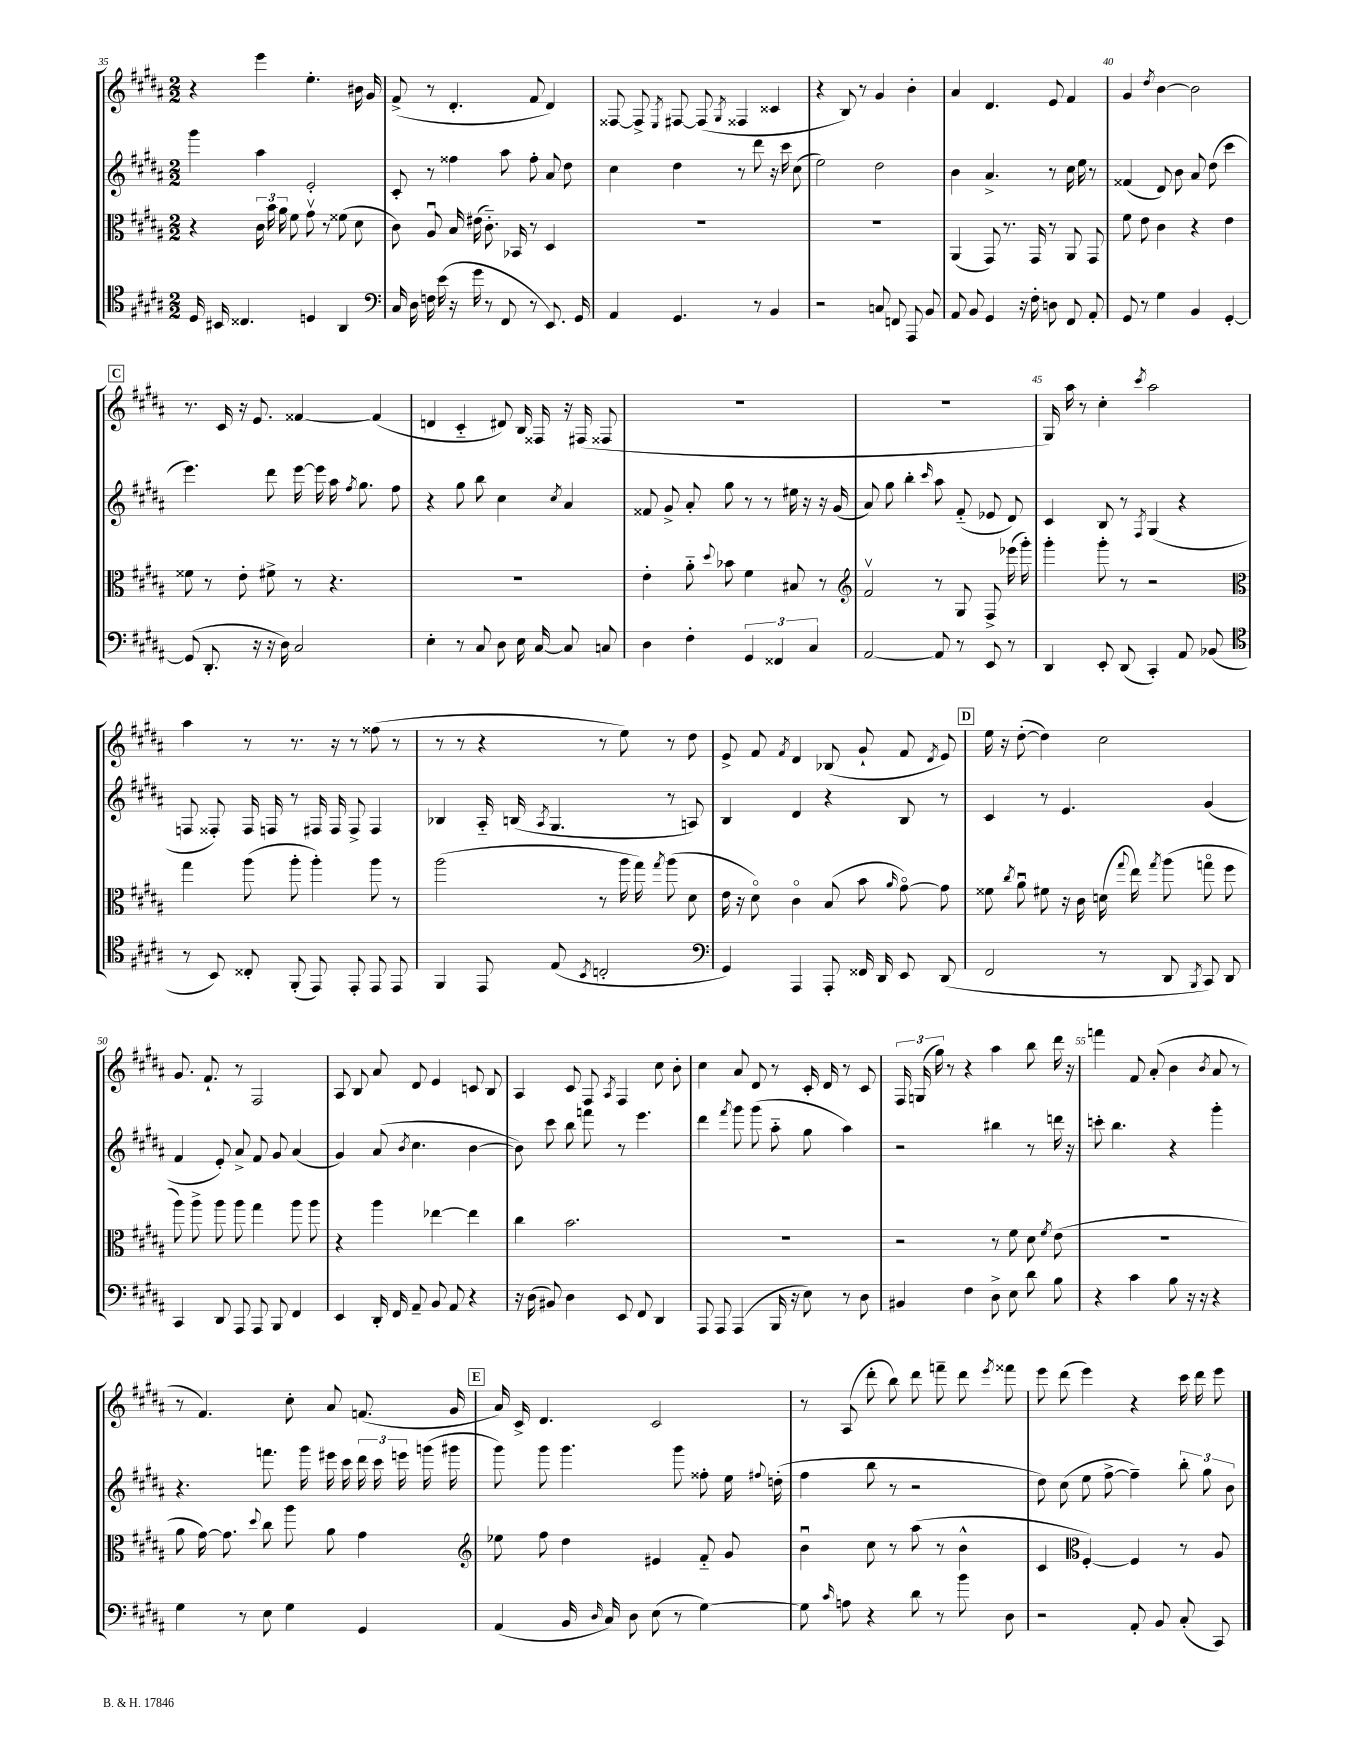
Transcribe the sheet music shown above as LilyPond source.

<<
\new StaffGroup <<
\new Staff = "s0" {
    \clef treble \key b \major \numericTimeSignature \time 2/2
    \autoBeamOff r4 e'''4 e''4.-. bis'16 gis'16 |
    fis'8->( r8 dis'4.-. fis'8 dis'4) |
    fisis8~ fisis8-> \acciaccatura { e8 } fis8~ fis8( \acciaccatura { gis8 } fisis4 cisis'4 |
    r4 b8) r8 gis'4 b'4-. |
    ais'4 dis'4. e'8 fis'4 |
    gis'4 \acciaccatura { dis''8 } b'4~ b'2 |
    \mark \markup { \box "C" } r8. cis'16 r16 e'8. fisis'4~ fisis'4( |
    d'4 cis'4-_ dis'8) b16 fisis16 r16 fis16( fisis8 |
    R1 |
    R1 |
    gis16) ais''16 r8 cis''4-. \acciaccatura { cis'''8 } ais''2 |
    ais''4 r8 r8. r16 r8 fisis''8( r8 |
    r8 r8 r4 r8 e''8) r8 dis''8 |
    e'8-> fis'8 \acciaccatura { fis'8 } dis'4 bes8( gis'8-! fis'8 \acciaccatura { dis'8 } e'8) |
    \mark \markup { \box "D" } e''16 r16 dis''8~-.( dis''4) cis''2 |
    gis'8. fis'8.-! r8 fis2 |
    ais8 b8 ais'8 dis'8 e'4 c'8 b8 |
    ais4 cis'8 fis8 \acciaccatura { ais8 } fis4 cis''8 b'8-. |
    cis''4 ais'8 dis'8 r8 cis'16-. dis'16 r8 cis'8 |
    \tuplet 3/2 { fis16 g16( gis''16) } r8 r4 ais''4 b''8 dis'''16 r16 |
    f'''4 fis'8 ais'8-.( b'4 \acciaccatura { b'8 } ais'8 r8 |
    r8 fis'4.) cis''8-. ais'8 f'8.( gis'16 |
    \mark \markup { \box "E" } ais'16) cis'16-> dis'4. cis'2 |
    r8 ais8( dis'''8-. b''8) dis'''8 f'''8-- dis'''8 \acciaccatura { e'''8 } fisis'''8 |
    e'''8 dis'''8( e'''4) r4 cis'''16 dis'''16 e'''8 \bar "|." |
}
\new Staff = "s1" {
    \clef treble \key b \major \numericTimeSignature \time 2/2
    \autoBeamOff gis'''4 ais''4 e'2-. |
    cis'8-. r8 fisis''4 ais''8 fisis''8-. ais'8 dis''8 |
    cis''4 dis''4 r8 dis'''8 r16 cis'''16 cis''8( |
    e''2) dis''2 |
    b'4 ais'4.-> r8 cis''16 e''16 r8 |
    fisis'4( dis'8) b'8 ais'8 dis''8( cis'''4 |
    \mark \markup { \box "C" } e'''4.) dis'''8 e'''16~ e'''16 ais''16 \acciaccatura { fis''8 } gis''8. fis''8 |
    r4 gis''8 b''8 cis''4 \acciaccatura { cis''8 } ais'4 |
    fisis'8 gis'8-> ais'8-. gis''8 r8 r8 eis''16 r16 r16 gis'16( |
    ais'8) gis''8 b''4-. \grace { cis'''16 } ais''8 fis'8-_( ees'8 dis'8) |
    cis'4 b8 r8 \acciaccatura { fis8 } gis4( r4 |
    f8 fisis8-.) fisis16 f16 r8 fis16 fis16 fis8-> fis4 |
    bes4 ais16-_ b16( \acciaccatura { ais8 } gis4. r8 a8) |
    b4 dis'4 r4 b8 r8 |
    \mark \markup { \box "D" } cis'4 r8 e'4. gis'4( |
    fis'4 e'8-.) ais'8-> fis'8 gis'8 ais'4( |
    gis'4) ais'8( \acciaccatura { b'8 } cis''4. b'4~ |
    b'8) cis'''8 b''8 f'''8 r8 e'''4. |
    dis'''4 \acciaccatura { fis'''8 } gis'''8 gis'''8( ais''8-_ gis''8 ais''4) |
    r2 bis''4 r8 d'''16 r16 |
    c'''8-. b''4. r4 gis'''4-. |
    r4. f'''8. gis'''16 eis'''16 cis'''16 \tuplet 3/2 { dis'''16 cis'''16 e'''16 } g'''16( gis'''16 |
    \mark \markup { \box "E" } gis'''8) gis'''8 gis'''4. gis'''8 fisis''8-. e''16 \appoggiatura { fis''8 } d''16-.( |
    fis''4 b''8 r8 r2 |
    dis''8) cis''8( e''8 fis''8~-> fis''4--) \tuplet 3/2 { b''8-. gis''8 b'8 } \bar "|." |
}
\new Staff = "s2" {
    \clef alto \key b \major \numericTimeSignature \time 2/2
    \autoBeamOff r4 \tuplet 3/2 { cis'16 b'16 ais'16 } fis'8 gis'8\upbow r8 fisis'8( dis'8 |
    cis'8) ais8\downbow b16 eis'16( cis'8.-_) bes,16 r8 dis4 |
    R1 |
    R1 |
    ais,4( gis,8) r8. gis,16 r8 ais,8 gis,8 |
    fis'8 e'8 cis'4 r4 e'4 |
    \mark \markup { \box "C" } fisis'8 r8 e'8-. fis'8-> r8 r4. |
    R1 |
    e'4-. ais'8-_ \appoggiatura { dis''8 } bes'8 fis'4 bis8 r8 |
    \clef treble fis'2\upbow r8 gis8 fis8-> ees'''16( gis'''16-.) |
    gis'''4-. gis'''8-. r8 r2 |
    \clef alto gis''4 ais''8( ais''8-. ais''4-.) ais''8 r8 |
    ais''2( r8 ais''16 gis''16) \acciaccatura { gis''8 } ais''8( dis'8 |
    e'16 r16 dis'8\flageolet) cis'4\flageolet b8( b'8 \grace { ais'16 } gis'8~\flageolet) gis'8 |
    \mark \markup { \box "D" } fisis'8 \acciaccatura { cis''8 } ais'8\downbow fis'8 r16 cis'16 d'16( \appoggiatura { gis''8 } e''16) \acciaccatura { gis''8 } ais''8( g''8\flageolet fis''8 |
    ais''8) ais''8-> ais''8 ais''8 gis''4 ais''8 ais''8 |
    r4 ais''4 ees''4~ ees''4 |
    cis''4 b'2. |
    R1 |
    r2 r8 fis'8 dis'8 \acciaccatura { fis'8 } e'8( |
    R1 |
    ais'8 gis'16~) gis'8. \appoggiatura { dis''8 } cis''8 ais''8 ais'8 gis'4 |
    \mark \markup { \box "E" } \clef treble ees''8 fis''8 dis''4 eis'4 fis'8-_ gis'8 |
    b'4\downbow cis''8 r8 ais''8( r8 b'4-^ |
    cis'4 \clef alto fis4~-.) fis4 r8 ais8 \bar "|." |
}
\new Staff = "s3" {
    \clef tenor \key b \major \numericTimeSignature \time 2/2
    \autoBeamOff dis16 bis,16 cisis4. d4 ais,4 |
    \clef bass cis16 dis16 f16 e'16( r16 gis'16 r8 fis,8 r8 e,8.) gis,16 |
    ais,4 gis,4. r8 b,4 |
    r2 c8 f,8 ais,,8 b,8 |
    ais,8 b,8 gis,4 r16 fis16-. d8 fis,8 ais,8-. |
    gis,8 r8 gis4 b,4 gis,4~-. |
    \mark \markup { \box "C" } gis,8( dis,8.-. r16 r16 dis16) cis2 |
    e4-. r8 cis8 dis8 e16 cis16~ cis8 c8 |
    dis4 fis4-. \tuplet 3/2 { gis,4 fisis,4 cis4 } |
    ais,2~ ais,8 r8 e,8 r8 |
    dis,4 e,8-. dis,8( cis,4-.) ais,8 bes,8( |
    \clef tenor r8 b,8) cisis8-. fis,8-.( e,8) e,8-. e,8 e,8 |
    fis,4 e,8 e8( \acciaccatura { b,8 } c2-. |
    \clef bass gis,4) ais,,4 ais,,8-. fisis,16 dis,16 e,8 dis,8( |
    \mark \markup { \box "D" } fis,2 r8 dis,8 \acciaccatura { b,,8 } cis,8) dis,8 |
    cis,4 dis,8 ais,,8 ais,,8 b,,8 fis,4 |
    e,4 dis,16-. fis,16 ais,8-- b,8 ais,8 r4 |
    r16 dis16( bis,8) dis4 e,8 fis,8 dis,4 |
    ais,,8 ais,,8 ais,,4( b,,16 r16 e8) r8 dis8 |
    bis,4 fis4 dis8-> e8 dis'8 b8 |
    r4 cis'4 b8 r16 r16 r4 |
    gis4 r8 e8 gis4 gis,4 |
    \mark \markup { \box "E" } ais,4( b,16 \grace { dis16 } cis16) dis8 e8( r8 gis4~) |
    gis8 \grace { cis'16 } a8 r4 dis'8 r8 b'8 dis8 |
    r2 ais,8-. b,8 cis8-.( cis,8) \bar "|." |
}
>>
>>
\layout { \context { \Score currentBarNumber = #35 \override BarNumber.break-visibility = ##(#f #t #t) barNumberVisibility = #(every-nth-bar-number-visible 5) } }
